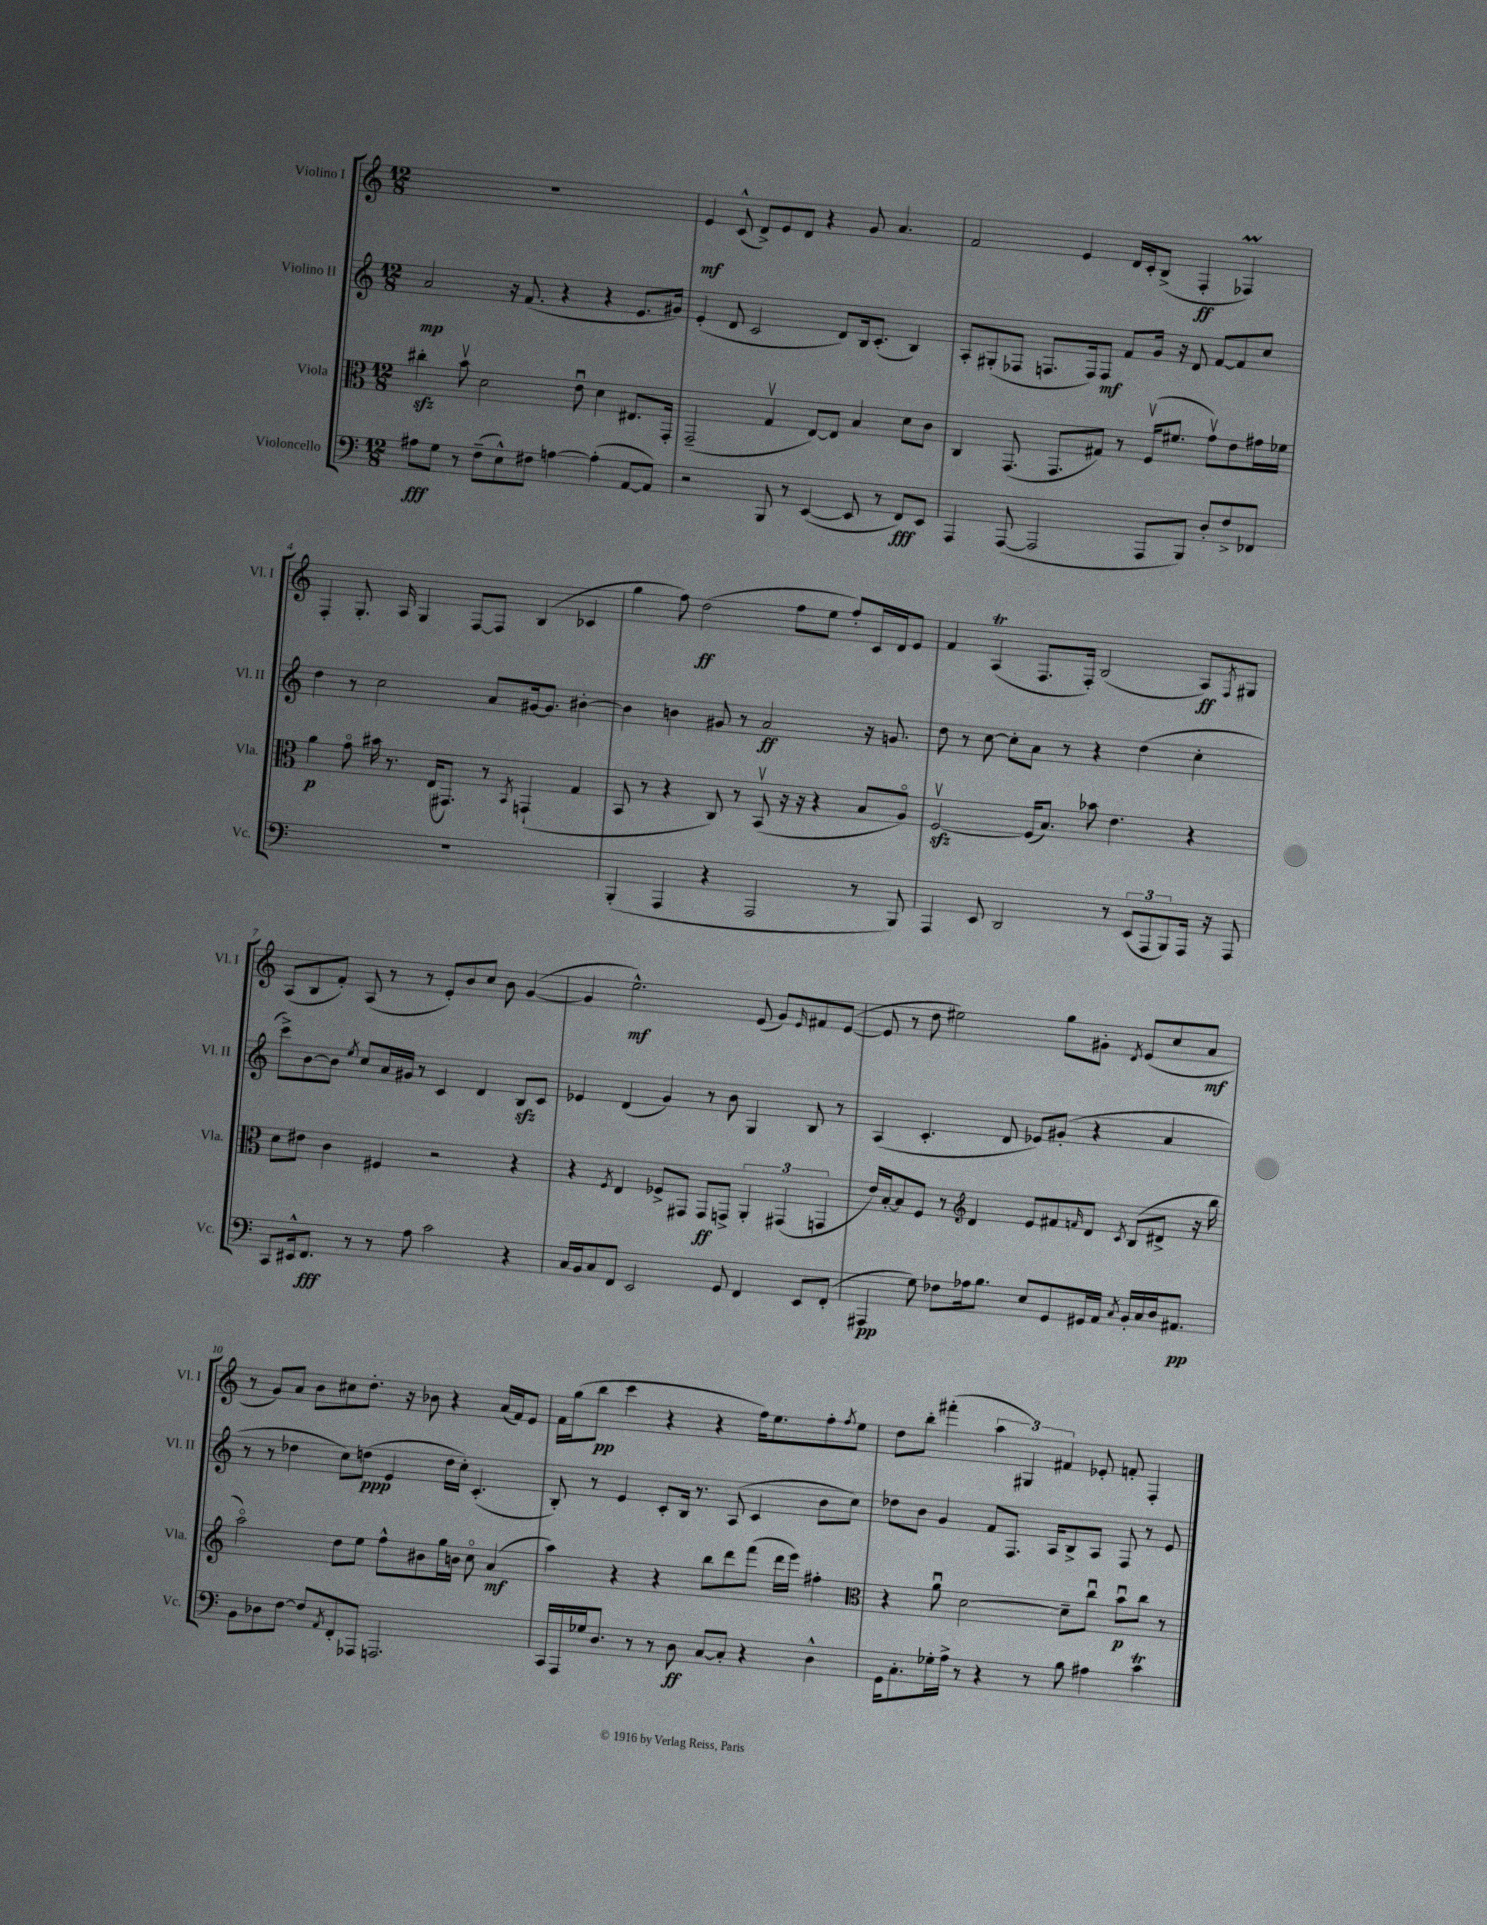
<<
\new StaffGroup <<
\new Staff = "s0" \with { instrumentName = "Violino I" shortInstrumentName = "Vl. I" } {
    \clef treble \key c \major \numericTimeSignature \time 12/8
    R1. |
    e'4\mf c'8-^( d'8->) e'8 d'8 r4 g'8 a'4. |
    f'2 e'4 d'16 c'16-. b8->( f4-.\ff fes4\prall) |
    f4-. g8.-. a16 g4 f8~ f8 b4( ces'4 |
    g''4 f''8) d''2\ff( f''8 e''8 f''8-.) c'16 d'16 e'8 |
    f'4 a4\trill( f8. f16-.) b2( a8\ff) \acciaccatura { f8 } gis8 |
    a8( b8 f'8-.) a8( r8 r8 e'8-.) b'8 c''8 b'8 g'4~( |
    g'4 e''2.-^\mf) e'8( g'8) \grace { e'16 } fis'8 e'8~( |
    e'8 r8 d''8 eis''2) g''8 gis'8-. \acciaccatura { d'8 } e'8( c''8 a'8\mf |
    r8 g'8) a'8 b'8 cis''8 d''8.-. r16 bes'8 r4 a'16( f'16) e'8 |
    f'16 g''16( b''8\pp c'''4 r4 r4 f''16) e''8. f''8-. \acciaccatura { f''8 } e''8 |
    d''8 b''8-. fis'''4-.( \tuplet 3/2 { a''4 gis4) fis'4 } ees'8-. f'8-. f4-. \bar "|." |
}
\new Staff = "s1" \with { instrumentName = "Violino II" shortInstrumentName = "Vl. II" } {
    \clef treble \key c \major \numericTimeSignature \time 12/8
    a'2\mp r16 f'8.( r4 r4 e'8. gis'16) |
    e'4-.( d'8 c'2 d'8) b16 c'8.-.( b4) |
    a8-. gis8-.( fes8 f8. f16) f8\mf f'8 g'16 r16 d'8 f'8~ f'8 c''8 |
    d''4 r8 c''2 a'8 gis'16~ gis'8. bis'4~-. |
    bis'4 b'4 gis'8 r8 a'2\ff r16 g'8. |
    d''8 r8 c''8~ c''8-. a'8 r8 r4 d''4( c''4-. |
    c'''8->) b'8~ b'8 \acciaccatura { e''8 } c''8 a'16 gis'16 r8 c'4 d'4 b8\sfz c'8 |
    ees'4 d'4( g'4) r8 b'8 g4 b8 r8 |
    a4( c'4.-. d'8 ees'8) gis'8-.( r4 a'4 |
    r8 r8 des''4 c''8) d''8\ppp( e'4 d''16 c''16-.) c'4.-.( |
    b8-.) r8 e'4 c'8-. b16 r8. a8( c'4 b'8 c''8) |
    des''8 b'8 g'4 f'8 f8. a16 b8-> a8 f8 r8 e'8 \bar "|." |
}
\new Staff = "s2" \with { instrumentName = "Viola" shortInstrumentName = "Vla." } {
    \clef alto \key c \major \numericTimeSignature \time 12/8
    cis''4-.\sfz b'8\upbow d'2 e'8\downbow d'4 eis8. g,16-. |
    g,2--( g4\upbow e8~) e8 b4 d'8 c'8 |
    c4 g,8.( g,8. gis8) r8 f16\upbow( fis'8. g'8\upbow) e'8 gis'16 fes'16 |
    a'4\p g'8\flageolet bis'16 r8. e16( gis,8.) r8 \acciaccatura { b,8 } g,4-!( g4 |
    b,8 r8 r4 c8) r8 b,8\upbow( r16 r16 r4 b8 a8\flageolet) |
    f2~\upbow\sfz f16( b8.) bes'8 e'4. r4 |
    d'8 eis'8 c'4 fis4 r2 r4 |
    r4 \acciaccatura { f8 } e4 fes8-> gis,8 gis,8\ff g,8-> \tuplet 3/2 { a,4-. gis,4( g,4 } |
    e'16) b16~-. b8 f8 r8 \clef treble d'4 e'8 fis'8 \grace { f'16 } d'8 \acciaccatura { c'8 } b8( dis'8-> r16 b''16 |
    a''2\flageolet) d''8 e''8 f''8-^ bis'8 g''16 b'16 c''8\flageolet a'4\mf( |
    a''4) r4 r4 b''8 d'''8 f'''8( d'''16 e'''16) fis''4-. |
    \clef alto r4 a'8\downbow d'2~ d'8-- c''8\downbow b'8\downbow\p c''8 r8 \bar "|." |
}
\new Staff = "s3" \with { instrumentName = "Violoncello" shortInstrumentName = "Vc." } {
    \clef bass \key c \major \numericTimeSignature \time 12/8
    ais8\fff g8 r8 f8--( e8-^) fis8 a4~ a4-.( a,8~ a,8) |
    r2 b,,8 r8 e,4~( e,8 r8 f,8\fff) e,8 |
    a,,4 a,,8~( a,,2 a,,8 b,,8) d8-. f8-> fes,8 |
    R1. |
    b,,4-.( a,,4 r4 a,,2 r8 b,,8) |
    a,,4 e,8 d,2 r8 \tuplet 3/2 { e,8( a,,8 b,,8) } a,,16 r16 a,,8 |
    c,8 eis,16-^ f,8.\fff r8 r8 a8 c'2 r4 |
    c16 b,16 c8 f,8 e,2 g,8 f,4 e,8 f,8-.( |
    ais,,4\pp g8) fes8 aes16 b8. e8 g,8 gis,16 a,16 \acciaccatura { c8 } b,16-. c16 d16 ais,8.\pp |
    b,8 des8 f8~ f8 \acciaccatura { a,8 } f,8-. aes,,8 a,,2. |
    c,16 a,,16 ges16 d8. r8 r8 d8\ff c8~ c8-. r4 d4-^ |
    g,16 c8.-. ges16-. a16-> r8 r4 r8 b8 ais4 c'4\trill \bar "|." |
}
>>
>>
